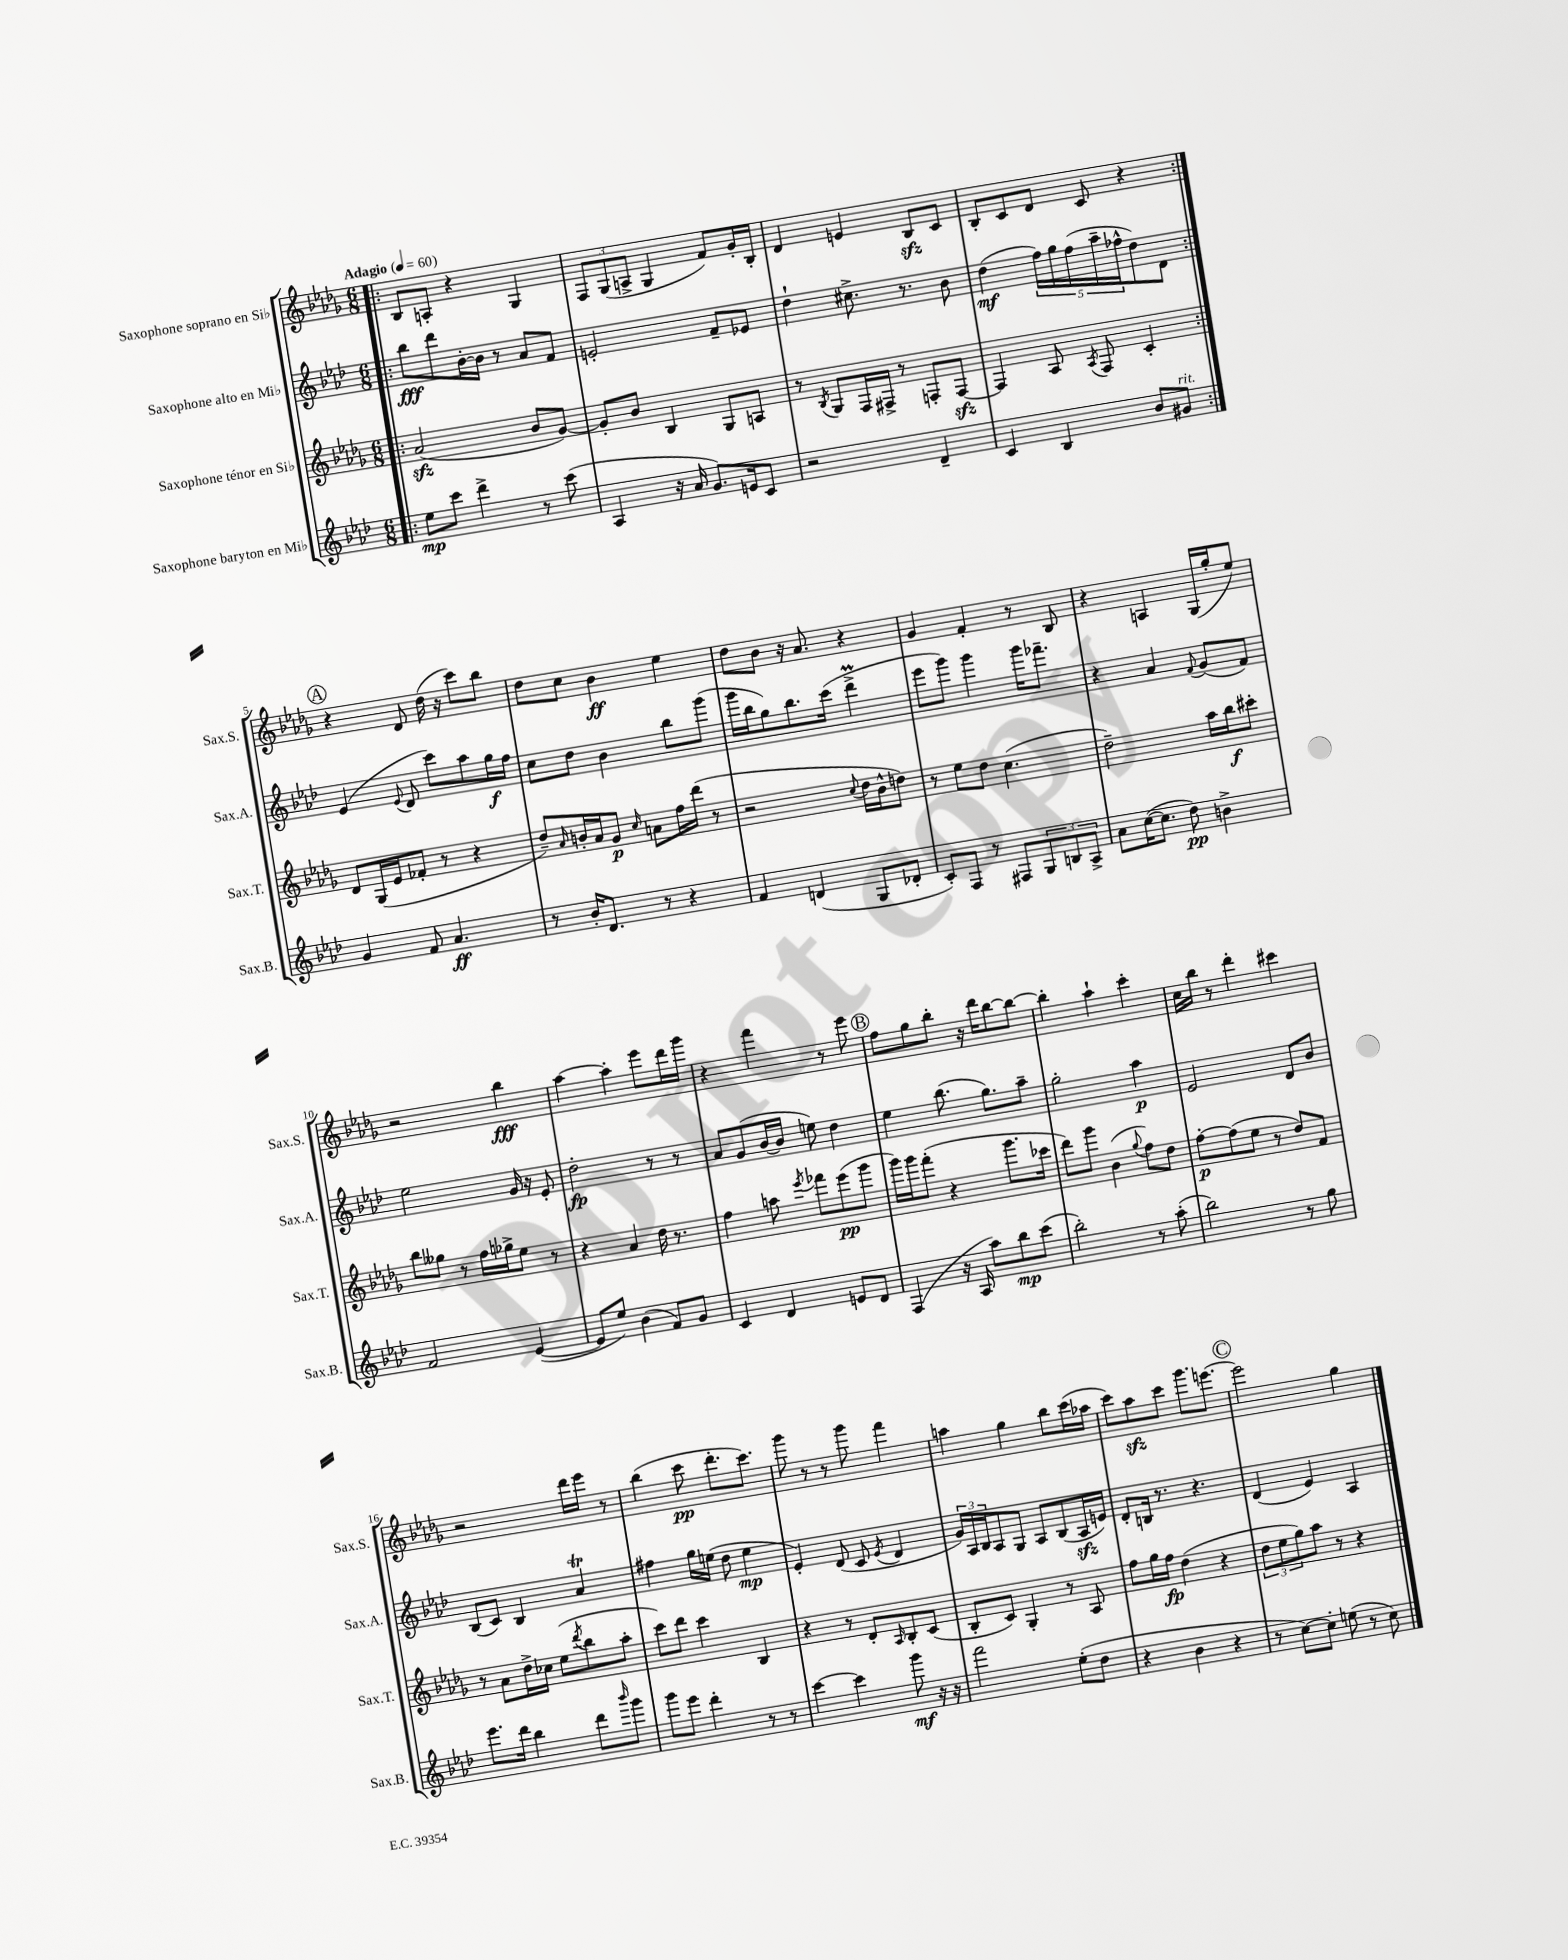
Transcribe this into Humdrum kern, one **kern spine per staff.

**kern	**dynam	**kern	**dynam	**kern	**dynam	**kern	**dynam
*part4	*part4	*part3	*part3	*part2	*part2	*part1	*part1
*staff4	*staff4	*staff3	*staff3	*staff2	*staff2	*staff1	*staff1
*I"Saxophone baryton en Mi♭	*	*I"Saxophone ténor en Si♭	*	*I"Saxophone alto en Mi♭	*	*I"Saxophone soprano en Si♭	*
*I'Sax.B.	*	*I'Sax.T.	*	*I'Sax.A.	*	*I'Sax.S.	*
*clefG2	*	*clefG2	*	*clefG2	*	*clefG2	*
*k[b-e-a-d-]	*	*k[b-e-a-d-g-]	*	*k[b-e-a-d-]	*	*k[b-e-a-d-g-]	*
*M6/8	*	*M6/8	*	*M6/8	*	*M6/8	*
*MM60	*	*MM60	*	*MM60	*	*MM60	*
=1!|:	=1!|:	=1!|:	=1!|:	=1!|:	=1!|:	=1!|:	=1!|:
!	!	!	!	!	!	!LO:TX:a:B:t=Adagio	!
8ee-\L	mp	(2a-zz/	.	8bb-\L	fff	8B-/L	.
8ccc\J	.	.	.	8ddd-\	.	8An'/J	.
4ddd-^\	.	.	.	[16b-'\L	.	4r	.
.	.	.	.	16b-\JJ]	.	.	.
.	.	.	.	8r	.	.	.
8r	.	8b-/L	.	8a-/L	.	4G-/	.
(8ccc\	.	[8g-/J)	.	8f/J	.	.	.
=2	=2	=2	=2	=2	=2	=2	=2
4A-/	.	8g-'/L]	.	2en'/	.	12F/L	.
.	.	.	.	.	.	(12G-/	.
.	.	8b-/J	.	.	.	.	.
.	.	.	.	.	.	12An^/J	.
16r	.	4B-/	.	.	.	4G-/	.
16a-/	.	.	.	.	.	.	.
8.g/L)	.	.	.	.	.	.	.
.	.	8G-/L	.	8f~/L	.	8f/L)	.
16en/k	.	.	.	.	.	.	.
8c/J	.	8An/J	.	8e-X/J	.	16g-'/L	.
.	.	.	.	.	.	16B-'/JJ	.
=3	=3	=3	=3	=3	=3	=3	=3
2r	.	8r	.	4dd-`\	.	4d-/	.
.	.	8qB-/	.	.	.	.	.
.	.	8G-/L	.	.	.	.	.
.	.	16F/L	.	8.cc#X^\	.	4en/	.
.	.	16F#X^/JJ	.	.	.	.	.
.	.	8r	.	.	.	.	.
.	.	.	.	8.r	.	.	.
4d-~/	.	8Fn'/L	.	.	.	8B-zz/L	.
.	.	[8Fzz/J	.	8b-\	.	8c/J	.
=4	=4	=4	=4	=4	=4	=4	=4
4c/	.	4F/]	.	(4dd-\	mf	8B-'/L	.
.	.	.	.	.	.	8c/	.
4B-/	.	8A-/	.	20ff\LL)	.	8d-/J	.
.	.	.	.	20gg\	.	.	.
.	.	.	.	(20ff\	.	.	.
.	.	8qA-/	.	.	.	.	.
.	.	8F/	.	.	.	8c/	.
.	.	.	.	20aa-~\	.	.	.
.	.	.	.	20ff-X^^\J	.	.	.
8b-/L	.	4c'/	.	8dd-\)	.	4r	.
!LO:TX:a:i:t=rit.	!	!	!	!	!	!	!
8g#X/J	.	.	.	8d-\J	.	.	.
!!LO:LB:g=z
!!LO:REH:place=s1:t=A
=5:|!	=5:|!	=5:|!	=5:|!	=5:|!	=5:|!	=5:|!	=5:|!
4g/	.	8d-/L	.	(4e-/	.	4r	.
.	.	(16G-/L	.	.	.	.	.
.	.	16e-/J	.	.	.	.	.
.	.	.	.	8qqe-/	.	.	.
8f/	.	8f-X'/J	.	8d-/	.	8d-/	.
4.a-/	ff	8r	.	8ccc\L)	.	(16dd-\	.
.	.	.	.	.	.	16r	.
.	.	4r	.	8aa-\	.	8ccc\L)	.
.	.	.	.	16gg\L	f	8bb-\J	.
.	.	.	.	16ff\JJ	.	.	.
=6	=6	=6	=6	=6	=6	=6	=6
8r	.	8dd-~/L)	.	8cc\L	.	8dd-\L	.
.	.	16qqa-/	.	.	.	.	.
16b-'/KL	.	16bn'/L	.	8dd-\J	.	8cc\J	.
8.d-/J	.	16a-/J	.	.	.	.	.
.	.	8g-/J	p	4b-\	.	4b-\	ff
.	.	16qqcc/	.	.	.	.	.
8r	.	8an\L	.	.	.	.	.
4r	.	16ff\L	.	8bb-\L	.	4ee-\	.
.	.	(16ddd-\JJ	.	.	.	.	.
.	.	8r	.	(8ggg\J	.	.	.
=7	=7	=7	=7	=7	=7	=7	=7
4f/	.	2r	.	16ggg\LL	.	8dd-\L	.
.	.	.	.	16bb-\J	.	.	.
.	.	.	.	8gg\)	.	8b-\J	.
(4dn/	.	.	.	8.bb-\	.	16r	.
.	.	.	.	.	.	8.a-/	.
.	.	.	.	(16ccc\Jk	.	.	.
.	.	8qqcc/	.	.	.	.	.
8G/L	.	16dd-\LL	.	4ddd-M^\	.	4r	.
.	.	16b-^^\J	.	.	.	.	.
8d-X'/J	.	8ddn\J)	.	.	.	.	.
=8	=8	=8	=8	=8	=8	=8	=8
8c'/L)	.	8r	.	8eee-\L	.	4g-/	.
8F/J	.	8ee-\L	.	8ggg\J)	.	.	.
8r	.	8dd-\J	.	4ggg\	.	4f'/	.
8F#X/L	.	(4.cc\	.	.	.	.	.
12G/	.	.	.	16ggg\KL	.	8r	.
.	.	.	.	8.fff-X~\J	.	.	.
12Bn/	.	.	.	.	.	.	.
.	.	.	.	.	.	8B-/	.
12A-^/J	.	.	.	.	.	.	.
=9	=9	=9	=9	=9	=9	=9	=9
8a-\L	.	2dd-~\)	.	4r	.	4r	.
([16cc\K	.	.	.	.	.	.	.
8.cc\J]	.	.	.	.	.	.	.
.	.	.	.	4a-/	.	4An/	.
8dd-\)	pp	.	.	.	.	.	.
.	.	.	.	8qqf/	.	.	.
4bn^\	.	16aa-\LL	.	(8g/L	.	(16G-/LL	.
.	.	16bb-\J	f	.	.	16gg-'/J	.
.	.	8ccc#X'\J	.	8f/J)	.	8ee-/J)	.
!!LO:LB:g=z
=10	=10	=10	=10	=10	=10	=10	=10
2f/	.	8bb-\L	.	2ee-\	.	2r	.
.	.	8gg--X\J	.	.	.	.	.
.	.	8r	.	.	.	.	.
.	.	16ff\LL	.	.	.	.	.
.	.	16gg-X^\J	.	.	.	.	.
([4e-/	.	8ee-\J	.	16g/	.	4bb-\	fff
.	.	.	.	16r	.	.	.
.	.	8r	.	8e-'/	.	.	.
=11	=11	=11	=11	=11	=11	=11	=11
8e-/L]	.	4r	.	2dd-'\	fp	[4aa-\	.
8ee-/J)	.	.	.	.	.	.	.
(4b-\	.	4a-/	.	.	.	4aa-'\]	.
8f/L)	.	16dd-\	.	8r	.	8eee-\L	.
.	.	8.r	.	.	.	.	.
8g/J	.	.	.	8r	.	16ddd-\L	.
.	.	.	.	.	.	16ggg-\JJ	.
=12	=12	=12	=12	=12	=12	=12	=12
4c/	.	4ff\	.	8a-/L	.	4r	.
.	.	.	.	(8g/	.	.	.
4d-/	.	8aan\	.	[16b-/L	.	4fff\	.
.	.	.	.	16b-/JJ]	.	.	.
.	.	8qeee-/	.	.	.	.	.
.	.	8fff-X\L	.	8een\)	.	.	.
8en/L	.	(8eee-\	pp	4dd-\	.	8r	.
8d-/J	.	8ggg-\J	.	.	.	8eee-\	.
!!LO:REH:place=s1:t=B
=13	=13	=13	=13	=13	=13	=13	=13
(4F/	.	16ggg-\LL)	.	4ee-\	.	8ff\L	.
.	.	16ggg-\J	.	.	.	.	.
.	.	(8fff'\J	.	.	.	8gg-\	.
16r	.	4r	.	(8.bb-\	.	8bb-'\J	.
16A-/	.	.	.	.	.	.	.
8aa-\L)	.	.	.	.	.	16r	.
.	.	.	.	8.gg\L)	.	16ddd-\KL	.
8bb-\	mp	8.ggg-\L	.	.	.	[8bb-\	.
(8ccc\J	.	.	.	8aa-~\J	.	8bb-\J_	.
.	.	16ccc-X\Jk	.	.	.	.	.
=14	=14	=14	=14	=14	=14	=14	=14
2bb-'\)	.	8ddd-\L)	.	2gg'\	.	4bb-'\]	.
.	.	8ggg-\J	.	.	.	.	.
.	.	(4b-\	.	.	.	4aa-`\	.
.	.	8qqgg-/	.	.	.	.	.
8r	.	8ff\L)	.	4aa-\	p	4ccc'\	.
(8aa-'\	.	8dd-\J	.	.	.	.	.
=15	=15	=15	=15	=15	=15	=15	=15
2bb-\)	.	[8ff'\L	p	2e-/	.	16cc\LL	.
.	.	.	.	.	.	16bb-\JJ	.
.	.	(8ff\]	.	.	.	8r	.
.	.	8ee-\J	.	.	.	4ddd-'\	.
.	.	8r	.	.	.	.	.
8r	.	8dd-/L)	.	8d-/L	.	4ccc#X\	.
8gg\	.	8f/J	.	8b-/J	.	.	.
!!LO:LB:g=z
=16	=16	=16	=16	=16	=16	=16	=16
8.eee-\L	.	8r	.	(8B-/L	.	2r	.
.	.	8a-\L	.	8c/J)	.	.	.
16ddd-\Jk	.	.	.	.	.	.	.
4bb-\	.	16dd-^\L	.	4B-/	.	.	.
.	.	16cc-X\JJ	.	.	.	.	.
.	.	(8ee-\L	.	.	.	.	.
.	.	8qddd-/	.	.	.	.	.
8ddd-\L	.	8bb-\	.	4a-T/	.	16ddd-\LL	.
.	.	.	.	.	.	16eee-\JJ	.
16qqbbb-/	.	.	.	.	.	.	.
8ggg\J	.	8aa-'\J	.	.	.	8r	.
=17	=17	=17	=17	=17	=17	=17	=17
8ggg\L	.	8ccc\L)	.	4ff#X\	.	(4bb-\	.
8eee-\J	.	8ddd-\J	.	.	.	.	.
4ddd-'\	.	4ccc\	.	16gg\LL	.	8ccc\	pp
.	.	.	.	(16een\JJ	.	.	.
.	.	.	.	8dd-\	.	8.ddd-'\L	.
8r	.	4B-/	.	4ee\	mp	.	.
.	.	.	.	.	.	8.ccc\J)	.
8r	.	.	.	.	.	.	.
=18	=18	=18	=18	=18	=18	=18	=18
[4ccc\	.	4r	.	4e-'/)	.	8ggg-\	.
.	.	.	.	.	.	8r	.
4ccc\]	.	8r	.	(8d-/	.	8r	.
.	.	8d-'/L	.	8c/	.	8ggg-\	.
.	.	16qqA-/	.	8qe-/	.	.	.
8ggg\	mf	8B-'/	.	4d-/	.	4fff\	.
16r	.	(8c/J	.	.	.	.	.
16r	.	.	.	.	.	.	.
=19	=19	=19	=19	=19	=19	=19	=19
2fff\	.	8B-'/L	.	24g/LL)	.	4aan\	.
.	.	.	.	24A-/	.	.	.
.	.	.	.	24B-/J	.	.	.
.	.	8c/J)	.	8A-/	.	.	.
.	.	4G-'/	.	8G/J	.	4gg-\	.
.	.	.	.	8A-/L	.	.	.
(8ee-'\L	.	8r	.	(8B-/	.	8bb-\L	.
8dd-\J	.	8A-/	.	16A-zz/L	.	(16ccc\L	.
.	.	.	.	16en/JJ)	.	16aa-X\JJ	.
=20	=20	=20	=20	=20	=20	=20	=20
4r	.	8ff\L	.	8d-'/L	.	8ccc\L)	.
.	.	16gg-\L	.	16Bn/Jk	.	8aa-zz\	.
.	.	16ff\JJ	fp	8.r	.	.	.
4b-\	.	(4dd-\	.	.	.	8ccc\J	.
.	.	.	.	4.r	.	8.ggg-\L	.
4r	.	4r	.	.	.	.	.
.	.	.	.	.	.	[8.eeen\J	.
!!LO:REH:place=s1:t=C
=21	=21	=21	=21	=21	=21	=21	=21
8r	.	12dd-\L	.	(4d-/	.	2eee\]	.
.	.	12ee-\	.	.	.	.	.
[8cc\L)	.	.	.	.	.	.	.
.	.	12gg-\)	.	.	.	.	.
8cc'\J]	.	8aa-\J	.	4e-/)	.	.	.
(8een\	.	8r	.	.	.	.	.
8r	.	4r	.	4A-/	.	4gg-\	.
8cc\)	.	.	.	.	.	.	.
==	==	==	==	==	==	==	==
*-	*-	*-	*-	*-	*-	*-	*-
